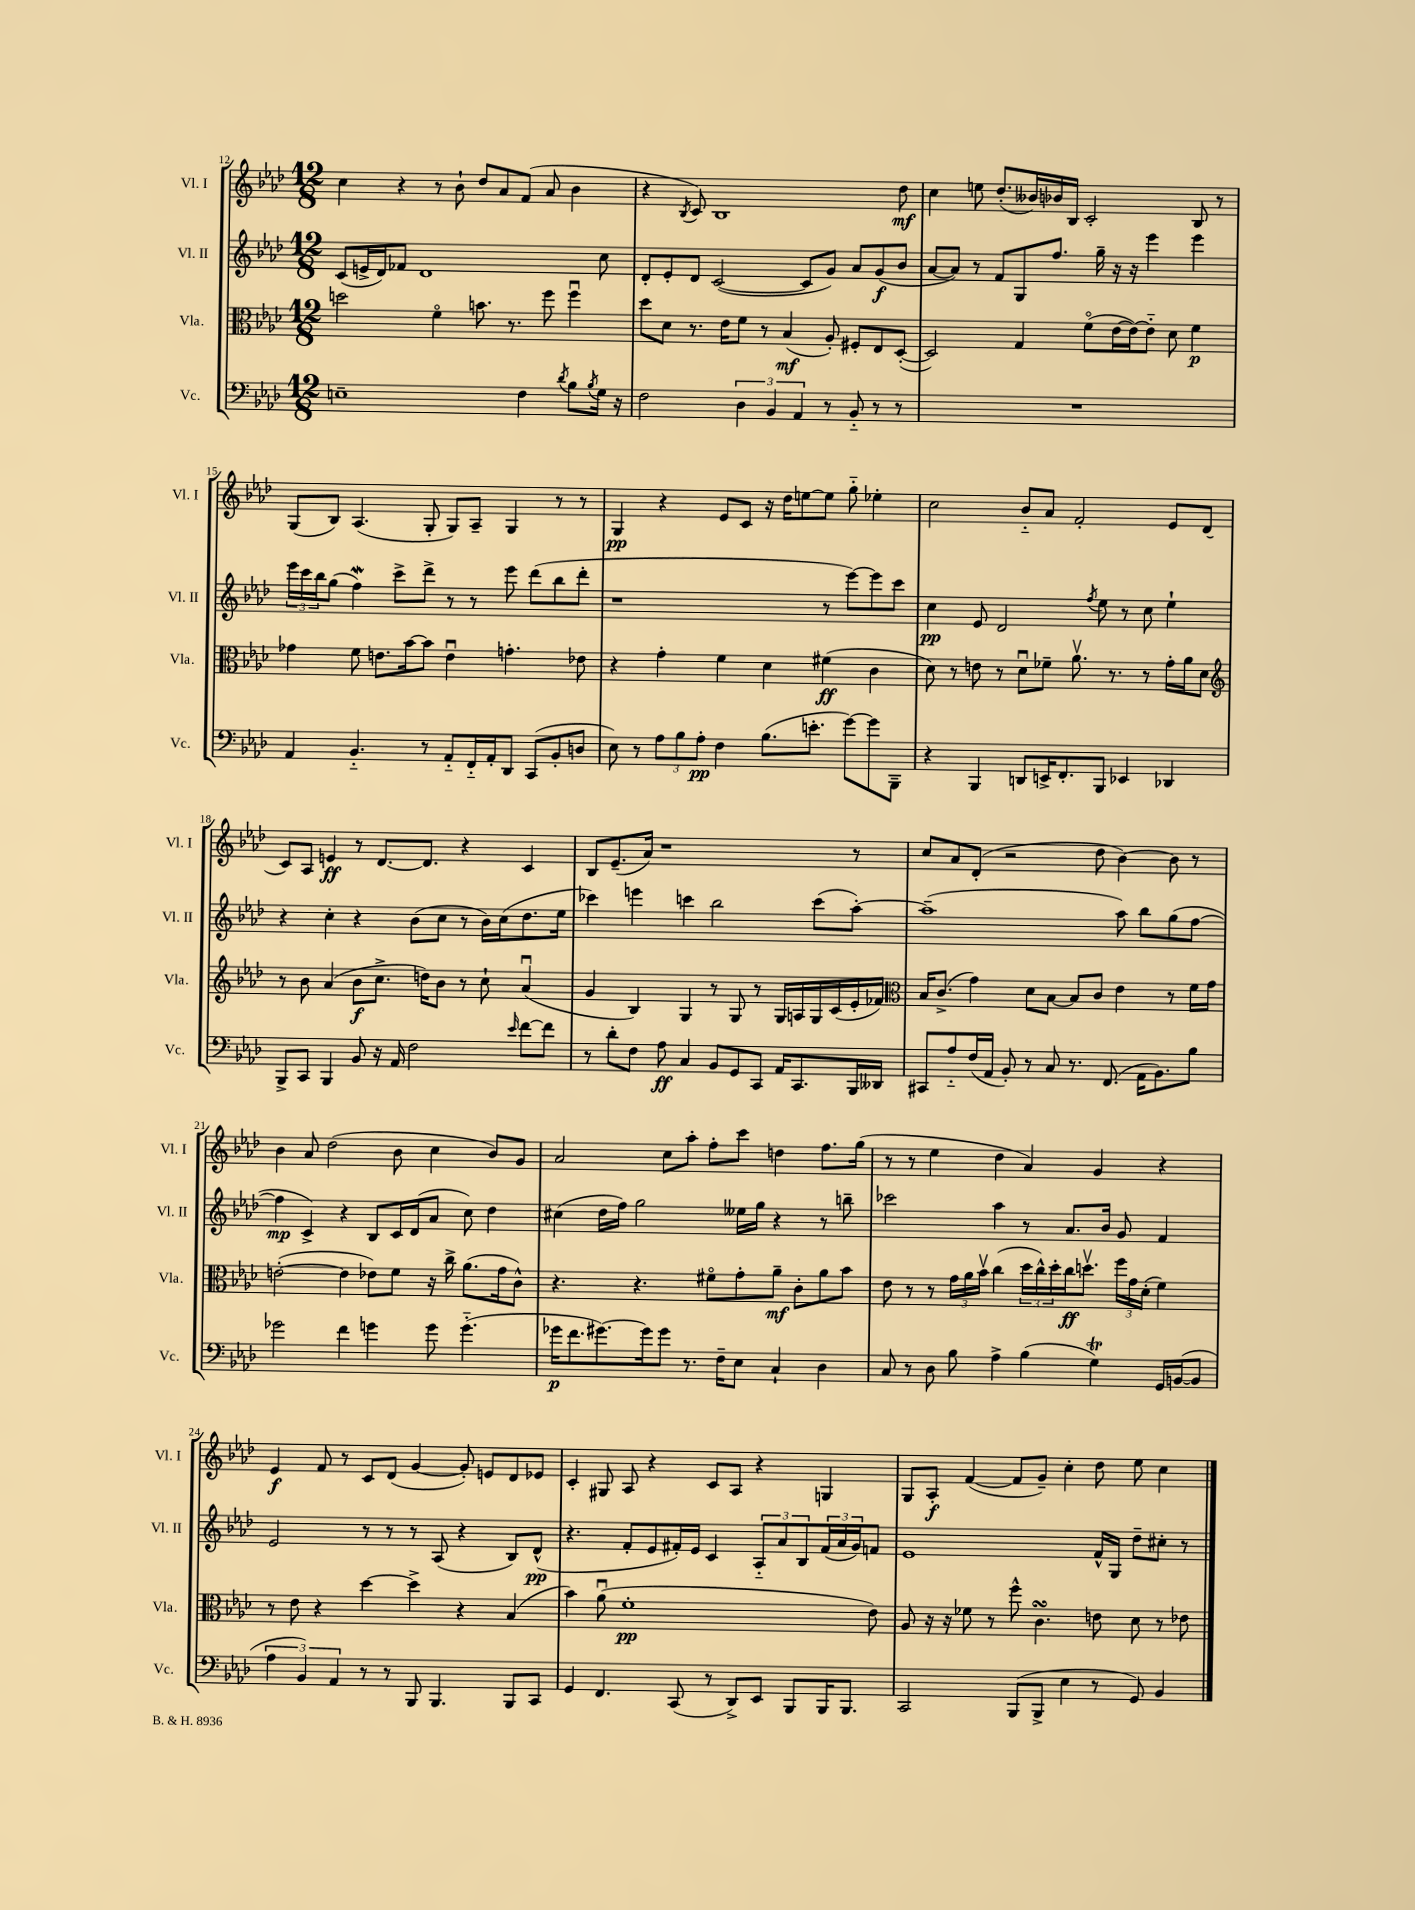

**kern	**kern	**kern	**kern
*staff4	*staff3	*staff2	*staff1
*clefF4	*clefC3	*clefG2	*clefG2
*k[b-e-a-d-]	*k[b-e-a-d-]	*k[b-e-a-d-]	*k[b-e-a-d-]
*M12/8	*M12/8	*M12/8	*M12/8
1E~	2dd	(8c	4cc
.	.	16e^	.
.	.	16d-)	.
.	.	8f-	4r
.	.	1d-	.
.	4fo	.	8r
.	.	.	8b-`
.	8.b	.	8dd-
.	.	.	8a-
.	8.r	.	.
4F	.	.	(8f
.	8ff	.	8a-
8qd-	.	.	.
8B-	4ffu	.	4b-
8qB-	.	.	.
16G	.	8cc	.
16r	.	.	.
=	=	=	=
2F	8dd-	8d-'	4r
.	8d-	8e-'	.
.	.	.	8qB-
.	8.r	8d-	8c)
.	.	([2c	1B-
.	16e-	.	.
6D-	8f	.	.
.	8r	.	.
6BB-	.	.	.
.	(4B-	.	.
6AA-	.	.	.
.	.	8c]	.
8r	8A-')	8g)	.
8BB-'~	8F#'	8a-	.
8r	8E-	(8g	.
8r	([8D-'	8b-	8dd-
=	=	=	=
1.r	2D-])	[8a-	4cc
.	.	8a-])	.
.	.	8r	8ee
.	.	8f	(8.dd-'
.	4G	8G	.
.	.	.	16b--)
.	.	8.ff	16b-
.	.	.	16B-
.	(8fo	.	2c'
.	.	16gg~	.
.	[16e-	16r	.
.	16e-_)	16r	.
.	8e-'~]	4eee-	.
.	8d-	.	.
.	4f	4eee-	8B-
.	.	.	8r
=	=	=	=
4AA-	4g-	24eee-	(8G
.	.	24ccc	.
.	.	24bb-	.
.	.	(8gg	8B-)
4.BB-'~	8f	4ff)	(4.A-
.	8.e	.	.
.	.	8ccc^	.
.	[16b-	.	.
8r	8b-]	8ddd-^	8G'
8AA-'~	4eu	8r	8G)
16FF'~	.	8r	8A-~
16AA-'	.	.	.
8DD-	4.g'	8eee-	4G
(8CC	.	(8ddd-	.
8BB-'	.	8bb-	8r
8D	8e-	8ddd-'	8r
=	=	=	=
8E-)	4r	1r	4G
8r	.	.	.
12A-	4g'	.	4r
12B-	.	.	.
12A-'	.	.	.
4F	4f	.	8e-
.	.	.	8c
(8.B-	4d-	.	16r
.	.	.	16dd-
.	.	.	[8ee
8.e'	.	.	.
.	(4f#	8r	8ee]
[8g)	.	[8eee-)	8gg'~
8g]	4c	8eee-]	4ee-'
8BBB-~	.	8ccc	.
=	=	=	=
4r	8d-)	4cc	2cc
.	8r	.	.
4BBB-	8e	8e-	.
.	8r	2d-	.
8DD	8d-u	.	8b-'~
16EE^	8f-~	.	8a-
8.FF'	.	.	.
.	8.a-v	.	2f'
.	.	8qff	.
8BBB-	.	8ee-	.
.	8.r	.	.
4EE-	.	8r	.
.	8r	8cc	.
4DD-	16g'	4ee-`	8e-
.	16a-	.	.
.	8d-	.	(8d-
=	=	=	=
*	*clefG2	*	*
8BBB-^	8r	4r	8c)
8CC	8b-	.	8A-
4BBB-	(4a-	4cc'	4e
8BB-	8b-	4r	8r
16r	8.cc^	.	[8.d-
16AA-	.	.	.
2F	.	(8b-	.
.	16dd)	.	8.d-]
.	8b-	8cc	.
.	8r	8r	4r
.	8cc`	16b-)	.
.	.	(16cc	.
16qqe-	.	.	.
[8f	(4a-u	8.dd-	4c
8f]	.	.	.
.	.	16ee-	.
=	=	=	=
8r	4g	4ccc-)	8B-
8d-'	.	.	(8.e-~
8F	4B-)	4eee	.
.	.	.	16a-)
8A-	.	.	1r
4C	4G	4ccc	.
8BB-	8r	2bb-	.
8GG	8G	.	.
8CC	8r	.	.
16AA-	16G	.	.
8.CC	16A	.	.
.	16G	(8ccc	.
.	(16c	.	.
16BBB-	16e-'	[8aa-')	8r
16DD--	16f-)	.	.
=	=	=	=
*	*clefC3	*	*
8CC#	16B-	(1aa-~]	8cc
.	(8.c^	.	.
8A-'~	.	.	8a-
(16F	4g)	.	(8d-'
16AA-	.	.	.
8BB-')	.	.	2r
8r	8d-	.	.
8C	[8B-	.	.
8.r	8B-]	.	.
.	8c	.	8dd-
(8.FF	.	.	.
.	4e-	8aa-)	[4b-)
16AA-	.	8bb-	.
8.BB-)	.	.	.
.	8r	(8gg	8b-]
8B-	16f	[8ff	8r
.	16g	.	.
=	=	=	=
2g-	([2e'	4ff]	4b-
.	.	4c^)	8a-
.	.	.	(2dd-
4f	4e]	4r	.
4g	8e-)	8B-	.
.	8f	16c	8b-
.	.	(16d-	.
8g	16r	8a-	4cc
.	16cc^	.	.
(4.g'~	(8.a-	8cc)	.
.	.	4dd-	8b-)
.	16g	.	.
.	8c^^)	.	8g
=	=	=	=
16g-	4.r	(4cc#	2a-
8.f	.	.	.
[8.g#)	.	16dd-	.
.	.	16ff)	.
.	4.r	2gg	.
16g#]	.	.	.
8g#	.	.	8cc
8.r	.	.	8aa-'
.	8f#o	.	8ff'
16F~	.	.	.
8E-	8g'	16ee--	8ccc
.	.	16gg	.
4C`	8a-~	4r	4dd
.	8c'	.	.
4D-	8a-	8r	8.ff
.	8b-	8bb~	.
.	.	.	(16gg
=	=	=	=
8C	8e-	2ccc-	8r
8r	8r	.	8r
8D-	8r	.	4ee-
8B-	24g	.	.
.	24a-	.	.
.	24b-v	.	.
4A-^	(4cc	4aa-	4dd-
(4B-	24dd-	8r	4a-)
.	24cc^^)	.	.
.	24dd-'	.	.
.	16cc	8.a-	.
.	8.ddv	.	.
4G)	.	.	4g
.	.	16b-	.
.	24ff	8g	.
.	24g	.	.
.	(24d-'	.	.
16GG	4f)	4f	4r
([16BB	.	.	.
8BB]	.	.	.
=	=	=	=
6A-	8r	2e-	4e-
.	8e-	.	.
6BB-)	.	.	.
.	4r	.	8f
6AA-	.	.	.
.	.	.	8r
8r	[4dd-	8r	8c
8r	.	8r	(8d-
8BBB-	4dd-^]	8r	[4g
4.BBB-	.	(8A-	.
.	4r	4r	8g'])
.	.	.	8e
8BBB-	(4B-	8B-)	8d-
8CC	.	(8d-^^	8e-
=	=	=	=
4GG	4b-)	4.r	4c'
4.FF	(8a-u	.	8G#
.	1f'	8f'	8A-
.	.	8e-	4r
(8CC	.	16f#')	.
.	.	16e-	.
8r	.	4c	8c
8DD-^)	.	.	8A-
8EE-	.	12A-'~	4r
.	.	12a-	.
8BBB-	.	.	.
.	.	12B-	.
16BBB-	.	(24f#	4G
.	.	24a-	.
8.BBB-	.	.	.
.	.	24g)	.
.	8e-)	8f	.
=	=	=	=
2CC	8A-	1e-	8G
.	16r	.	8A-'
.	16r	.	.
.	8f-	.	([4f
.	8r	.	.
(8BBB-	8ff^^	.	8f]
8BBB-^	4.c	.	8g~)
4E-	.	.	4cc'
8r	8e	16f^^	8dd-
.	.	16G	.
8GG)	8d-	8dd-~	8ee-
4BB-	8r	8cc#'	4cc
.	8e-	8r	.
==	==	==	==
*-	*-	*-	*-
